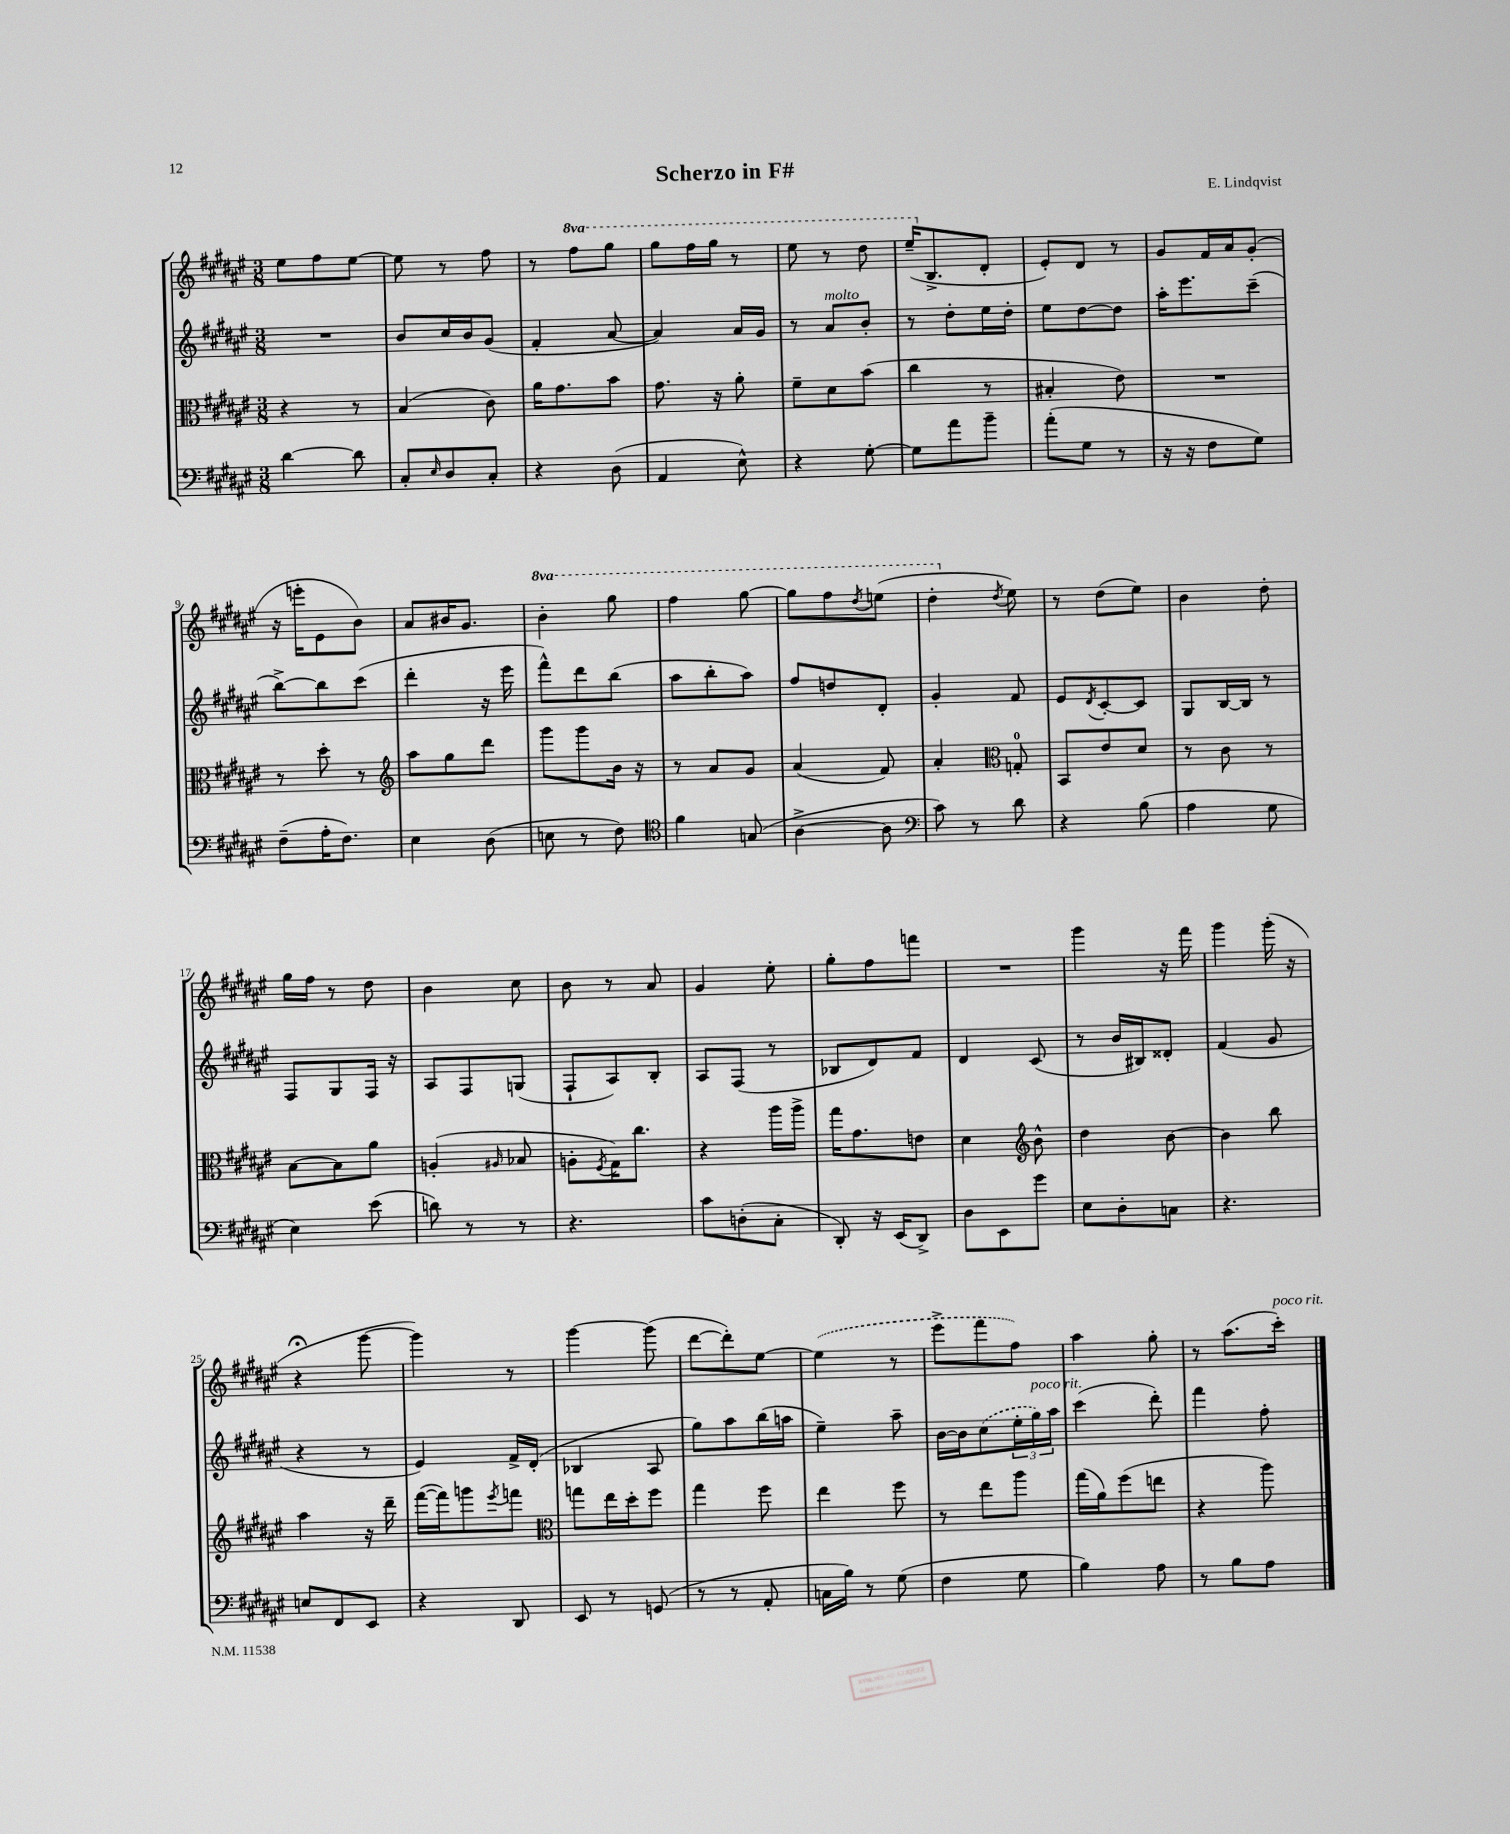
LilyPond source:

\header { title = "Scherzo in F#" composer = "E. Lindqvist" }
<<
\new StaffGroup <<
\new Staff = "s0" {
    \clef treble \key fis \major \numericTimeSignature \time 3/8 \set Staff.ottavationMarkups = #ottavation-simple-ordinals
    eis''8 fis''8 eis''8~ |
    eis''8 r8 fis''8 |
    r8 \ottava #1 fis'''8 gis'''8 |
    gis'''8 fis'''16 gis'''16 r8 |
    eis'''8 r8 dis'''8 |
    eis'''16--( \ottava #0 b8.-> dis'8-. |
    eis'8-.) dis'8 r8 |
    gis'8 fis'16 ais'16 gis'8-.( |
    r16 e'''16-. eis'8 b'8) |
    ais'8 bis'16 gis'8. |
    \ottava #1 b''4-. gis'''8 |
    fis'''4 gis'''8~ |
    gis'''8 fis'''8 \acciaccatura { dis'''8 } e'''8( |
    dis'''4-. \ottava #0 \acciaccatura { dis''8 } eis''8) |
    r8 dis''8( eis''8) |
    b'4 dis''8-. |
    gis''16 fis''16 r8 dis''8 |
    b'4 cis''8 |
    b'8 r8 ais'8 |
    gis'4 eis''8-. |
    gis''8-. fis''8 f'''8 |
    R4. |
    gis'''4 r16 fis'''16 |
    gis'''4 gis'''16-.( r16 |
    r4\fermata gis'''8~ |
    gis'''4) r8 |
    gis'''4~ gis'''8( |
    dis'''8~ dis'''8-.) eis''8~ |
    \once \slurDashed eis''4( r8 |
    eis'''8-> fis'''8 fis''8) |
    ais''4 gis''8-. |
    r8 ais''8.( cis'''16-.^\markup { \italic "poco rit." }) \bar "|." |
}
\new Staff = "s1" {
    \clef treble \key fis \major \numericTimeSignature \time 3/8
    R4. |
    b'8 cis''16 b'16 gis'8( |
    fis'4-. ais'8~ |
    ais'4) ais'16 gis'16 |
    r8 ais'8^\markup { \italic "molto" } b'8-. |
    r8 dis''8-. eis''16 dis''16-. |
    eis''8 dis''8~ dis''8 |
    ais''16-. eis'''8. cis'''8--( |
    b''8~->) b''8 cis'''8( |
    dis'''4-. r16 eis'''16 |
    fis'''8-^) dis'''8 b''8( |
    ais''8 b''8-. ais''8) |
    fis''8 d''8 dis'8-. |
    gis'4-. fis'8 |
    eis'8 \acciaccatura { dis'8 } cis'8~-. cis'8 |
    gis8 b16~ b16 r8 |
    fis8 gis8 fis16 r16 |
    ais8 fis8 g8( |
    fis8-! ais8) b8-. |
    ais8 fis8( r8 |
    bes8 dis'8) fis'8 |
    dis'4 cis'8( |
    r8 b'16 bis16) disis'8-. |
    fis'4( gis'8 |
    r4 r8 |
    eis'4) fis'16-> dis'16-.( |
    bes4 ais8 |
    gis''8) ais''8 b''16( a''16 |
    eis''4--) ais''8-- |
    b'16~ b'16 \once \slurDashed cis''8( \tuplet 3/2 { eis''16-. gis''16^\markup { \italic "poco rit." }) ais''16 } |
    cis'''4( dis'''8-.) |
    fis'''4 fis''8-. \bar "|." |
}
\new Staff = "s2" {
    \clef alto \key fis \major \numericTimeSignature \time 3/8
    r4 r8 |
    b4( cis'8) |
    ais'16 gis'8. b'8 |
    gis'8. r16 ais'8-. |
    fis'8-- dis'8 b'8( |
    cis''4 r8 |
    bis4-. eis'8) |
    R4. |
    r8 dis''8-. r8 |
    \clef treble ais''8 gis''8 dis'''8 |
    gis'''8 gis'''8 b'16 r16 |
    r8 ais'8 gis'8 |
    ais'4( fis'8) |
    ais'4-. \clef alto g8-0-. |
    b,8 eis'8 dis'8 |
    r8 cis'8 r8 |
    b8~ b8 ais'8 |
    a4-.( \grace { ais16 } bes8 |
    a8-. \acciaccatura { fis8 } gis16) cis''8. |
    r4 ais''16 ais''16-> |
    gis''16 gis'8. e'8 |
    dis'4 \clef treble b'8-^ |
    dis''4 b'8~ |
    b'4 b''8 |
    ais''4 r16 dis'''16-- |
    fis'''16~( fis'''16) g'''8 \acciaccatura { eis'''8 } f'''8 |
    \clef alto g''8 eis''16 dis''16-. fis''8 |
    gis''4 fis''8 |
    eis''4 fis''8 |
    r8 eis''8 ais''8 |
    gis''16( ais'16) fis''8( e''8 |
    r4 ais''8) \bar "|." |
}
\new Staff = "s3" {
    \clef bass \key fis \major \numericTimeSignature \time 3/8
    dis'4~ dis'8 |
    cis8-. \grace { eis16 } dis8 cis8-. |
    r4 dis8( |
    ais,4 eis8-^) |
    r4 gis8~-. |
    gis8 ais'8 b'8-- |
    ais'8-.( gis8 r8 |
    r16 r16 fis8 gis8) |
    fis8--( ais16-. fis8.) |
    eis4 dis8( |
    e8 r8 fis8) |
    \clef tenor fis'4 g8( |
    ais4~-> ais8 |
    \clef bass cis'8) r8 dis'8 |
    r4 b8( |
    ais4 gis8 |
    eis4) eis'8( |
    d'8) r8 r8 |
    r4. |
    cis'8 d8-.( cis8-. |
    dis,8-.) r16 eis,16( dis,8->) |
    dis8 eis,8 gis'8 |
    eis8 dis8-. c8 |
    r4. |
    e8 fis,8 eis,8 |
    r4 dis,8 |
    eis,8 r8 g,8( |
    r8 r8 ais,8-. |
    c16 b16) r8 gis8( |
    fis4 gis8 |
    b4) ais8 |
    r8 b8 ais8 \bar "|." |
}
>>
>>
